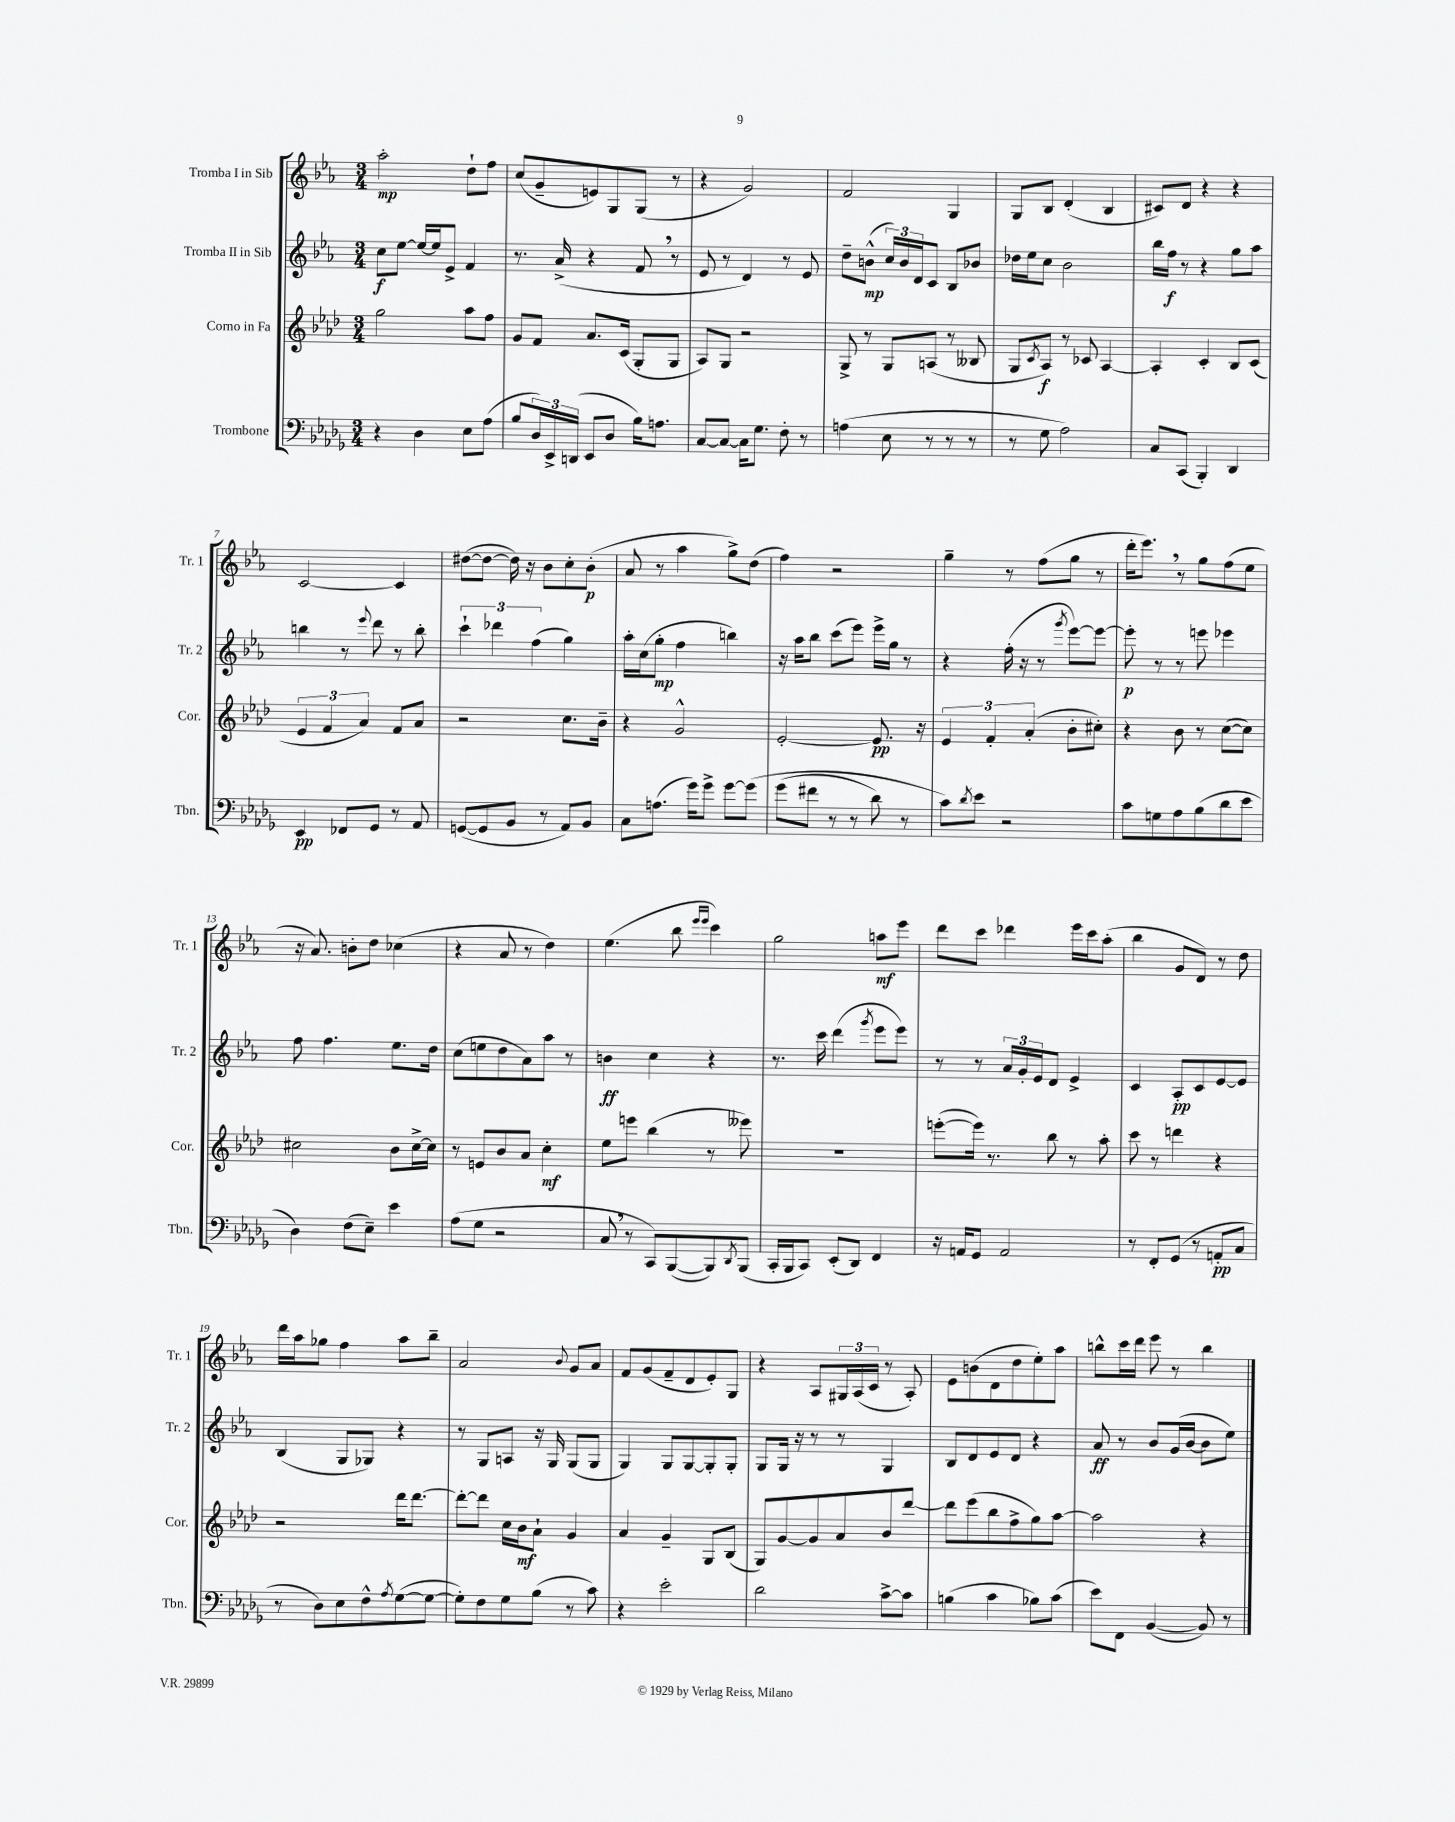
<<
\new StaffGroup <<
\new Staff = "s0" \with { instrumentName = "Tromba I in Sib" shortInstrumentName = "Tr. 1" } {
    \clef treble \key ees \major \numericTimeSignature \time 3/4
    aes''2-.\mp d''8-! f''8 |
    c''8( g'8-- e'8) g8 g8( r8 |
    r4 g'2) |
    f'2 g4 |
    g8 bes8 d'4-.( bes4 |
    cis'8) d'8 r4 r4 |
    c'2~ c'4 |
    dis''8~( dis''8~ dis''16) r16 bes'8 c''8-. bes'8-.\p( |
    aes'8 r8 aes''4 g''8->) d''8( |
    f''4) r2 |
    g''4-- r8 f''8( g''8 r8 |
    d'''16-. ees'''8.) \breathe r8 g''8 f''8( ees''8 |
    r16 aes'8.) b'8-. d''8 ces''4( |
    r4 aes'8 r8 d''4) |
    ees''4.( bes''8 \grace { ees'''16 ees'''16 } c'''4) |
    g''2 a''8\mf ees'''8 |
    d'''8 c'''8 des'''4 ees'''16 c'''16 aes''8-.( |
    bes''4 g'8 d'8) r8 d''8 |
    d'''16 aes''16 ges''8 f''4 aes''8 bes''8-- |
    aes'2 \appoggiatura { bes'8 } g'8 aes'8 |
    f'8 g'8( f'8-- d'8 ees'8-.) g8 |
    r4 aes8 \tuplet 3/2 { gis16 aes16( c'16 } r8 aes8-.) |
    ees'8 b'8( d'8 d''8 ees''8-.) aes''8 |
    b''8-^ c'''16 d'''16 ees'''8 r8 b''4 \bar "|." |
}
\new Staff = "s1" \with { instrumentName = "Tromba II in Sib" shortInstrumentName = "Tr. 2" } {
    \clef treble \key ees \major \numericTimeSignature \time 3/4
    c''8\f ees''8~ ees''16~ ees''16 ees'8-> f'4 |
    r8. aes'16->( r4 f'8 \breathe r8 |
    ees'8 r8 d'4) r8 ees'8 |
    d''8-- b'8-^\mp( \tuplet 3/2 { c''16) b'16 d'16 } c'8 bes8 bes'8 |
    des''16 ees''16 c''8 bes'2 |
    bes''16 f''16\f r8 r4 g''8 aes''8 |
    b''4 r8 \appoggiatura { ees'''8 } d'''8 r8 b''8-. |
    \tuplet 3/2 { c'''4-! des'''4 f''4( } g''4) |
    aes''16-. c''16( g''8-.\mp f''4 b''4) |
    r16 aes''16 bes''8 c'''8( ees'''8) ees'''16-> g''16 r8 |
    r4 f''16-.( r16 r8 \acciaccatura { g'''8 } ees'''8~) ees'''8~ |
    ees'''8-.\p r8 r8 e'''8 ees'''4 |
    f''8 f''4. ees''8. d''16 |
    c''8( e''8 d''8 aes'8) aes''8 r8 |
    b'4\ff c''4 r4 |
    r8. c'''16 d'''4( \acciaccatura { g'''8 } ees'''8 ees'''8) |
    r8 r8 \tuplet 3/2 { aes'16 g'16-. ees'16 } d'8 ees'4-> |
    c'4 aes8-.\pp c'8 ees'8~ ees'8 |
    bes4( g8 ges8) r4 |
    r8 g8 a8 r16 g16 g8( g8 |
    g4) g8 g8~ g8-. g8-. |
    g8 g16 r16 r8 r8 g4 |
    bes8 d'8 ees'8 d'8 r4 |
    aes'8\ff r8 bes'8 g'16( bes'16~ bes'8 ees''8) \bar "|." |
}
\new Staff = "s2" \with { instrumentName = "Corno in Fa" shortInstrumentName = "Cor." } {
    \clef treble \key aes \major \numericTimeSignature \time 3/4
    g''2 aes''8 f''8 |
    g'8 f'8 aes'8. c'16( g8-. g8 |
    aes8) g8 r2 |
    g8-> r8 g8 a8( r8 beses8 |
    g8 \acciaccatura { c'8 } aes8\f) r8 ces'8 aes4~ |
    aes4-. c'4-. bes8 c'8( |
    \tuplet 3/2 { ees'4 f'4 aes'4) } f'8 aes'8 |
    r2 c''8. bes'16-- |
    r4 g'2-^ |
    ees'2~-. ees'8.\pp r16 |
    \tuplet 3/2 { ees'4 f'4-. aes'4-.( } bes'8-. cis''8-.) |
    r4 bes'8 r8 c''8~( c''8) |
    cis''2 bes'8 cis''16~-> cis''16 |
    r8 e'8 bes'8 aes'8 c''4-.\mf |
    ees''8 e'''8 bes''4( r8 eeses'''8) |
    R2. |
    e'''8~-.( e'''16) r8. bes''8 r8 aes''8-. |
    c'''8 r8 d'''4 r4 |
    r2 des'''16 des'''8.~ |
    des'''8~-. des'''8 c''16 bes'16\mf aes'8-! g'4 |
    aes'4 g'4-- g8 bes8( |
    g8) g'8~ g'8 aes'8 bes'8 des'''8~ |
    des'''8 ees'''8( bes''8 f''8-> g''8) aes''8~ |
    aes''2 r4 \bar "|." |
}
\new Staff = "s3" \with { instrumentName = "Trombone" shortInstrumentName = "Tbn." } {
    \clef bass \key des \major \numericTimeSignature \time 3/4
    r4 des4 ees8 aes8( |
    bes8 \tuplet 3/2 { des16) ees,16-> d,16( } ees,8 des8 bes16) a8. |
    c8~ c8~ c16 ges8. f8-. r8 |
    a4( ees8 r8 r8 r8 |
    r8 ges8 aes2) |
    c8 c,8( bes,,4-.) des,4 |
    ees,4\pp fes,8 ges,8 r8 aes,8 |
    g,8~( g,8 bes,8 r8 aes,8) bes,8 |
    c8 a8.( ges'16) ges'8-> ges'8~ ges'8\( |
    ges'8( fis'8 r8 r8 des'8) r8 |
    c'8\) \acciaccatura { des'8 } ees'8 r2 |
    c'8 g8 aes8 bes8( des'8 ees'8 |
    des4) f8( ees8--) ees'4 |
    aes8( ges8 r2 |
    c8 \breathe r8 c,8) bes,,8~( bes,,8) \acciaccatura { des,8 } bes,,8( |
    c,16-. bes,,16 c,8) ees,8-.( des,8) f,4 |
    r16 a,16 ges,8 a,2 |
    r8 f,8-. ges,8( r8 a,8-.\pp c8 |
    r8 des8) ees8 f8-^ \acciaccatura { aes8 } ges8~( ges8~ |
    ges8-.) f8 ges8 bes8( r8 c'8) |
    r4 ees'2-. |
    des'2 c'8~-> c'8 |
    b4( c'4 bes8) c'8( |
    ees'8) f,8 bes,4~( bes,8) r8 \bar "|." |
}
>>
>>
